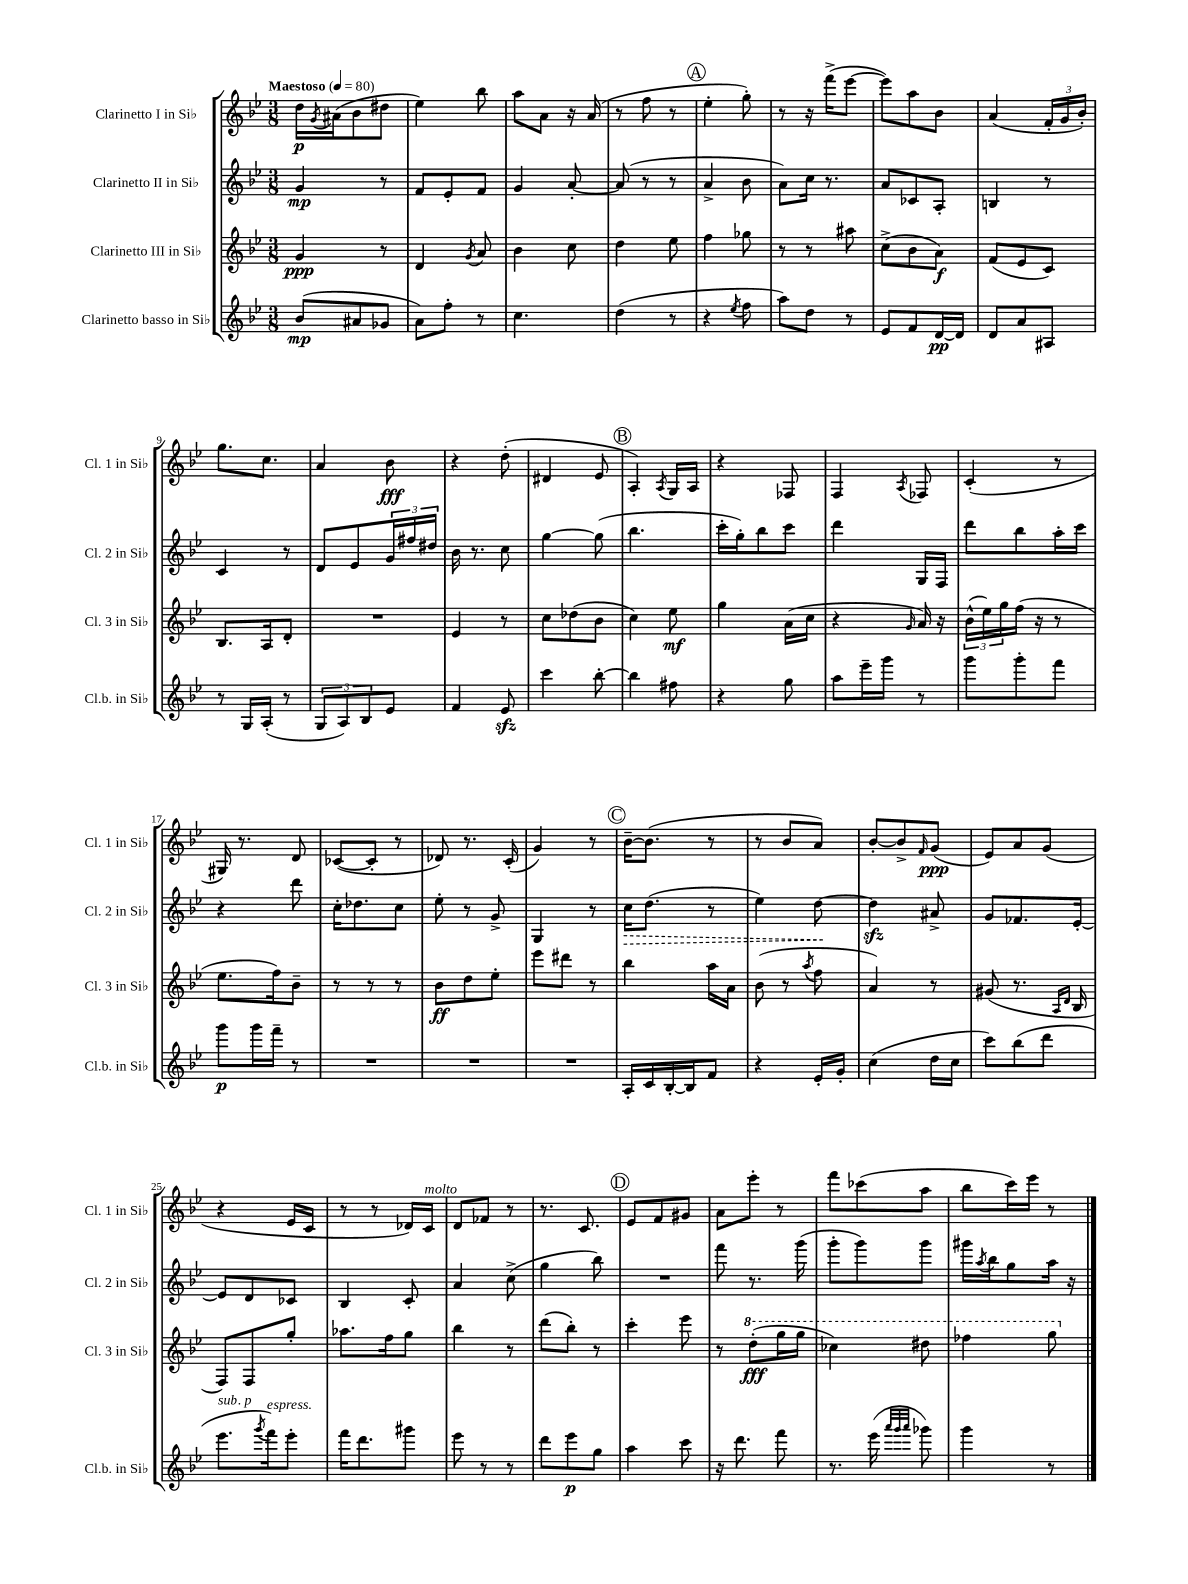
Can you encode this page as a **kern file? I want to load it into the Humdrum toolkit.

**kern	**dynam	**kern	**dynam	**kern	**dynam	**kern	**dynam
*part4	*part4	*part3	*part3	*part2	*part2	*part1	*part1
*staff4	*staff4	*staff3	*staff3	*staff2	*staff2	*staff1	*staff1
*I"Clarinetto basso in Si♭	*	*I"Clarinetto III in Si♭	*	*I"Clarinetto II in Si♭	*	*I"Clarinetto I in Si♭	*
*I'Cl.b. in Si♭	*	*I'Cl. 3 in Si♭	*	*I'Cl. 2 in Si♭	*	*I'Cl. 1 in Si♭	*
*clefG2	*	*clefG2	*	*clefG2	*	*clefG2	*
*k[b-e-]	*	*k[b-e-]	*	*k[b-e-]	*	*k[b-e-]	*
*M3/8	*	*M3/8	*	*M3/8	*	*M3/8	*
*MM80	*	*MM80	*	*MM80	*	*MM80	*
=1	=1	=1	=1	=1	=1	=1	=1
!	!	!	!	!	!	!LO:TX:a:B:t=Maestoso	!
(8b-/L	mp	4g/	ppp	4g/	mp	16dd\LL	p
.	.	.	.	.	.	8qg/	.
.	.	.	.	.	.	(16a#X\J	.
8a#X/	.	.	.	.	.	8b-\	.
8g-X/J	.	8r	.	8r	.	8dd#X\J	.
=2	=2	=2	=2	=2	=2	=2	=2
8a\L)	.	4d/	.	8f/L	.	4ee-\)	.
8ff'\J	.	.	.	8e-'/	.	.	.
.	.	8qg/	.	.	.	.	.
8r	.	8a/	.	8f/J	.	8bb-\	.
=3	=3	=3	=3	=3	=3	=3	=3
4.cc\	.	4b-\	.	4g/	.	8aa\L	.
.	.	.	.	.	.	8a\J	.
.	.	8cc\	.	[8a'/	.	16r	.
.	.	.	.	.	.	(16a/	.
=4	=4	=4	=4	=4	=4	=4	=4
(4dd\	.	4dd\	.	(8a/]	.	8r	.
.	.	.	.	8r	.	8ff\	.
8r	.	8ee-\	.	8r	.	8r	.
!!LO:REH:place=s1:t=A
=5	=5	=5	=5	=5	=5	=5	=5
4r	.	4ff\	.	4a^/	.	4ee-'\	.
8qee-/	.	.	.	.	.	.	.
8ff\	.	8gg-X\	.	8b-\	.	8gg'\)	.
=6	=6	=6	=6	=6	=6	=6	=6
8aa\L)	.	8r	.	8a\L)	.	8r	.
8dd\J	.	8r	.	16cc\Jk	.	16r	.
.	.	.	.	8.r	.	(16fff^\KL	.
8r	.	8aa#X\	.	.	.	[8eee-\J	.
=7	=7	=7	=7	=7	=7	=7	=7
8e-/L	.	(8cc^\L	.	8a/L	.	8eee-\L])	.
8f/	.	8b-\	.	8c-X/	.	8aa\	.
[16d/L	pp	8a\J)	f	8A'/J	.	8b-\J	.
16d/JJ]	.	.	.	.	.	.	.
=8	=8	=8	=8	=8	=8	=8	=8
8d/L	.	(8f/L	.	4Bn/	.	(4a/	.
8a/	.	8e-/	.	.	.	.	.
8A#X/J	.	8c/J)	.	8r	.	24f'/LL	.
.	.	.	.	.	.	24g/	.
.	.	.	.	.	.	24b-'/JJ)	.
!!LO:LB:g=z
=9	=9	=9	=9	=9	=9	=9	=9
8r	.	8.B-/L	.	4c/	.	8.gg\L	.
16G/LL	.	.	.	.	.	.	.
(16A'/JJ	.	16A/k	.	.	.	8.cc\J	.
8r	.	8d'/J	.	8r	.	.	.
=10	=10	=10	=10	=10	=10	=10	=10
12G/L	.	4.r	.	8d/L	.	4a/	.
12A/)	.	.	.	.	.	.	.
.	.	.	.	8e-/	.	.	.
12B-/	.	.	.	.	.	.	.
8e-/J	.	.	.	24g/L	.	8b-\	fff
.	.	.	.	24ff#X/	.	.	.
.	.	.	.	24dd#X/JJ	.	.	.
=11	=11	=11	=11	=11	=11	=11	=11
4f/	.	4e-/	.	16b-\	.	4r	.
.	.	.	.	8.r	.	.	.
8e-zz/	.	8r	.	8cc\	.	(8dd'\	.
=12	=12	=12	=12	=12	=12	=12	=12
4ccc\	.	8cc\L	.	[4gg\	.	4d#X/	.
.	.	(8dd-X\	.	.	.	.	.
[8bb-'\	.	8b-\J	.	(8gg\]	.	8e-/	.
!!LO:REH:place=s1:t=B
=13	=13	=13	=13	=13	=13	=13	=13
4bb-\]	.	4cc\)	.	4.bb-\	.	4A'/)	.
.	.	.	.	.	.	8qA/	.
8ff#X\	.	8ee-\	mf	.	.	16G/LL	.
.	.	.	.	.	.	16A/JJ	.
=14	=14	=14	=14	=14	=14	=14	=14
4r	.	4gg\	.	16ccc'\LL	.	4r	.
.	.	.	.	16gg'\J)	.	.	.
.	.	.	.	8bb-\	.	.	.
8gg\	.	(16a\LL	.	8ccc\J	.	8F-X/	.
.	.	16cc\JJ	.	.	.	.	.
=15	=15	=15	=15	=15	=15	=15	=15
8aa\L	.	4r	.	4ddd\	.	4F/	.
16eee-~\L	.	.	.	.	.	.	.
16ggg\JJ	.	.	.	.	.	.	.
.	.	16qqg/	.	.	.	8qA/	.
8r	.	16a/)	.	16G/LL	.	8F-X/	.
.	.	16r	.	16F/JJ	.	.	.
=16	=16	=16	=16	=16	=16	=16	=16
8ggg\L	.	(24b-^^\LL	.	8ddd\L	.	(4c'/	.
.	.	24ee-\)	.	.	.	.	.
.	.	24gg\	.	.	.	.	.
8ggg'\	.	(16ff\JJ	.	8bb-\	.	.	.
.	.	16r	.	.	.	.	.
8fff\J	.	8r	.	16aa'\L	.	8r	.
.	.	.	.	16ccc\JJ	.	.	.
!!LO:LB:g=z
=17	=17	=17	=17	=17	=17	=17	=17
8ggg\L	p	8.ee-\L	.	4r	.	16G#X/)	.
.	.	.	.	.	.	8.r	.
16ggg\L	.	.	.	.	.	.	.
16fff~\JJ	.	16ff\k)	.	.	.	.	.
8r	.	8b-~\J	.	8ddd\	.	8d/	.
=18	=18	=18	=18	=18	=18	=18	=18
4.r	.	8r	.	16cc'\KL	.	([8c-X/L	.
.	.	.	.	8.dd-X\	.	.	.
.	.	8r	.	.	.	8c-'/J]	.
.	.	8r	.	8cc\J	.	8r	.
=19	=19	=19	=19	=19	=19	=19	=19
4.r	.	8b-\L	ff	8ee-'\	.	8d-X/)	.
.	.	8dd\	.	8r	.	8.r	.
.	.	8ee-'\J	.	8g^/	.	.	.
.	.	.	.	.	.	(16c'/	.
=20	=20	=20	=20	=20	=20	=20	=20
4.r	.	8eee-\L	.	4G/	.	4g/)	.
.	.	8ddd#X\J	.	.	.	.	.
.	.	8r	.	8r	.	8r	.
!!LO:REH:place=s1:t=C
=21	=21	=21	=21	=21	=21	=21	=21
!	!	!	!	!	!LO:HP:b	!	!
16A'/LL	.	4bb-\	.	16cc\KL	>	[16b-~\KL	.
16c/	.	.	.	(8.dd\J	.	(8.b-\J]	.
[16B-'/	.	.	.	.	.	.	.
16B-/J]	.	.	.	.	.	.	.
8f/J	.	16aa\LL	.	8r	.	8r	.
.	.	16a\JJ	.	.	.	.	.
=22	=22	=22	=22	=22	=22	=22	=22
4r	.	(8b-\	.	4ee-\)	.	8r	.
.	.	8r	.	.	.	8b-/L	.
.	.	8qaa/	.	.	.	.	.
16e-'/LL	.	8ff\	.	[8dd\	.	8a/J)	.
16g'/JJ	.	.	.	.	.	.	.
.	.	.	.	.	]	.	.
=23	=23	=23	=23	=23	=23	=23	=23
(4cc\	.	4a/)	.	4ddzz\]	.	[8b-'/L	.
.	.	.	.	.	.	8b-^/]	.
.	.	.	.	.	.	16qqf/	.
16dd\LL	.	8r	.	8a#X^/	.	(8g/J	ppp
16cc\JJ	.	.	.	.	.	.	.
=24	=24	=24	=24	=24	=24	=24	=24
8ccc\L)	.	(8g#X/	.	8g/L	.	8e-/L)	.
(8bb-\	.	8.r	.	8.f-X/	.	8a/	.
8ddd\J	.	.	.	.	.	(8g/J	.
.	.	16qqA/LL	.	.	.	.	.
.	.	16qqd/JJ	.	.	.	.	.
.	.	16B-/	.	[16e-'/Jk	.	.	.
!!LO:LB:g=z
=25	=25	=25	=25	=25	=25	=25	=25
!LO:TX:a:i:t=sub. p	!	!	!	!	!	!	!
8.eee-\L	.	8F/L)	.	8e-/L]	.	4r	.
.	.	8F/	.	8d/	.	.	.
8qggg/	.	.	.	.	.	.	.
!LO:TX:a:i:t=espress.	!	!	!	!	!	!	!
16fff\k)	.	.	.	.	.	.	.
8eee-'\J	.	8gg'/J	.	8c-X/J	.	16e-/LL	.
.	.	.	.	.	.	16c/JJ	.
=26	=26	=26	=26	=26	=26	=26	=26
16fff\KL	.	8.aa-X\L	.	4B-/	.	8r	.
8.ddd\	.	.	.	.	.	.	.
.	.	.	.	.	.	8r	.
.	.	16ff\k	.	.	.	.	.
8ggg#X\J	.	8gg\J	.	8c'/	.	16d-X/LL)	.
!	!	!	!	!	!	!LO:TX:a:i:t=molto	!
.	.	.	.	.	.	16c/JJ	.
=27	=27	=27	=27	=27	=27	=27	=27
8eee-\	.	4bb-\	.	4a/	.	8d/L	.
8r	.	.	.	.	.	8f-X/J	.
8r	.	8r	.	(8cc^\	.	8r	.
=28	=28	=28	=28	=28	=28	=28	=28
8ddd\L	.	(8ddd\L	.	4gg\	.	8.r	.
8eee-\	p	8bb-'\J)	.	.	.	.	.
.	.	.	.	.	.	8.c/	.
8gg\J	.	8r	.	8bb-\)	.	.	.
!!LO:REH:place=s1:t=D
=29	=29	=29	=29	=29	=29	=29	=29
4aa\	.	4ccc'\	.	4.r	.	8e-/L	.
.	.	.	.	.	.	8f/	.
8ccc\	.	8eee-\	.	.	.	8g#X/J	.
=30	=30	=30	=30	=30	=30	=30	=30
16r	.	8r	.	8fff\	.	8a\L	.
8.ddd\	.	.	.	.	.	.	.
*	*	*8va	*	*	*	*	*
.	.	(8ddd'\L	fff	8.r	.	8eee-'\J	.
8fff\	.	16ggg\L	.	.	.	8r	.
.	.	16ggg\JJ	.	(16ggg\	.	.	.
=31	=31	=31	=31	=31	=31	=31	=31
8.r	.	4ccc-X\)	.	8ggg'\L	.	8fff\L	.
.	.	.	.	8ggg\)	.	(8ccc-X\	.
(16eee-\	.	.	.	.	.	.	.
32qqaaa/LLL	.	.	.	.	.	.	.
32qqggg/	.	.	.	.	.	.	.
32qqaaa/JJJ	.	.	.	.	.	.	.
8ggg-X\)	.	8ddd#X\	.	8ggg\J	.	8aa\J	.
=32	=32	=32	=32	=32	=32	=32	=32
4ggg\	.	4fff-X\	.	16ggg#X\LL	.	8bb-\L	.
.	.	.	.	8qaa/	.	.	.
.	.	.	.	16bb-\J	.	.	.
.	.	.	.	8gg\	.	16ccc\L)	.
.	.	.	.	.	.	16eee-\JJ	.
8r	.	8ggg\	.	16aa\Jk	.	8r	.
.	.	.	.	16r	.	.	.
*	*	*X8va	*	*	*	*	*
==	==	==	==	==	==	==	==
*-	*-	*-	*-	*-	*-	*-	*-
